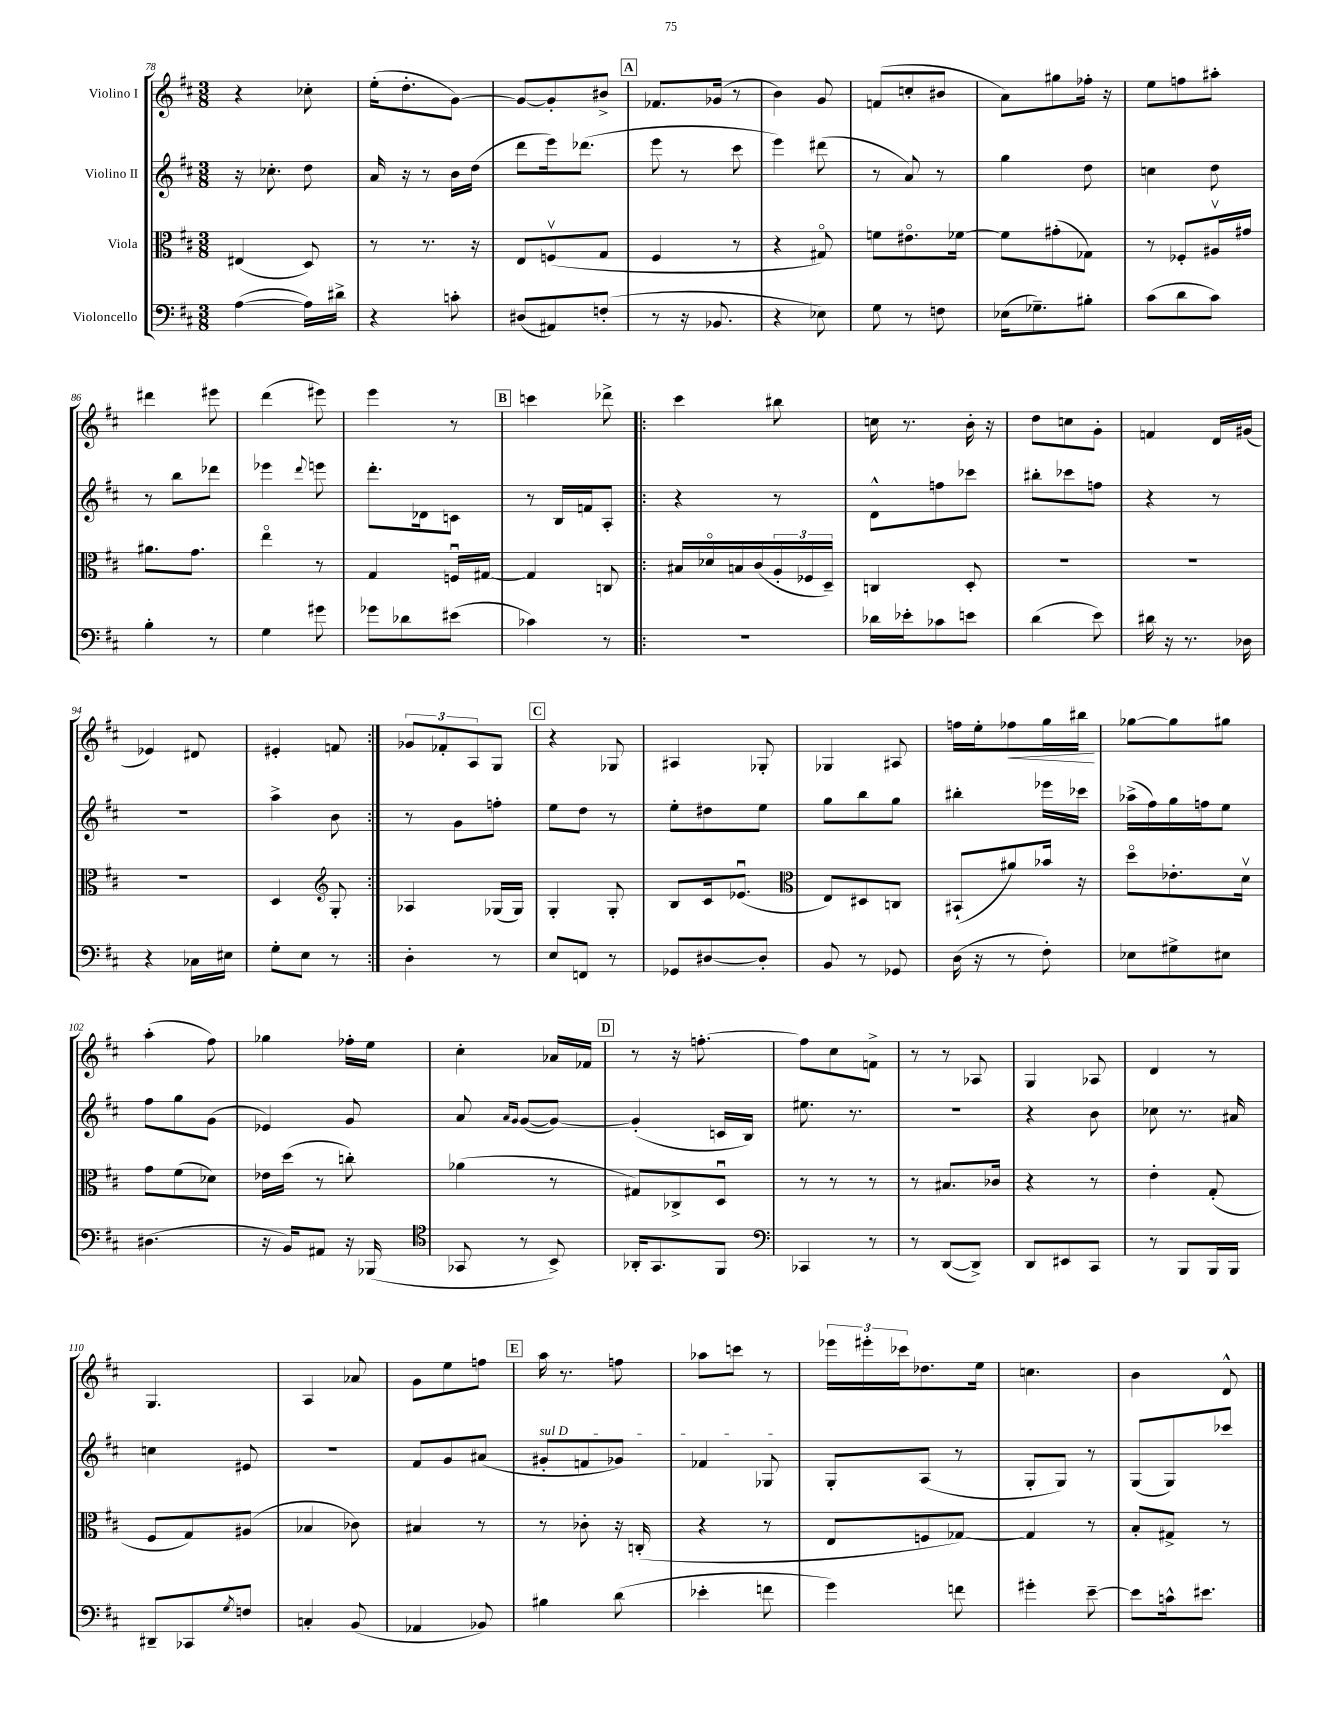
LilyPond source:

<<
\new StaffGroup <<
\new Staff = "s0" \with { instrumentName = "Violino I" } {
    \clef treble \key d \major \numericTimeSignature \time 3/8
    r4 ces''8-. |
    e''16-.( d''8.-. g'8~) |
    g'8~ g'8-. bis'8-> |
    \mark \markup { \box "A" } fes'8. ges'16( r8 |
    b'4) g'8 |
    f'8( c''8-. bis'8 |
    a'8) gis''8 fes''16-. r16 |
    e''8 f''8 ais''8-. |
    dis'''4 eis'''8 |
    d'''4( eis'''8) |
    e'''4 r8 |
    \mark \markup { \box "B" } c'''4 des'''8-> |
    \repeat volta 2 { cis'''4 bis''8 |
    c''16 r8. b'16-. r16 |
    d''8 c''8 g'8-. |
    f'4 d'16 gis'16( |
    ees'4) dis'8 |
    eis'4-. f'8 | }
    \tuplet 3/2 { ges'8 fes'8-. a8 } g8 |
    \mark \markup { \box "C" } r4 ges8 |
    ais4 ges8-. |
    ges4 ais8 |
    f''16 e''16-. fes''8\< g''16 bis''16\! |
    ges''8~ ges''8 gis''8 |
    a''4-.( fis''8) |
    ges''4 fes''16-. e''16 |
    cis''4-. aes'16 fes'16 |
    \mark \markup { \box "D" } r8 r16 f''8.~-. |
    f''8 cis''8 f'8-> |
    r8 r8 aes8 |
    g4 aes8 |
    d'4 r8 |
    g4. |
    a4 aes'8 |
    g'8 e''8 f''8 |
    \mark \markup { \box "E" } a''16 r8. f''8 |
    aes''8 c'''8 r8 |
    \tuplet 3/2 { ees'''16 eis'''16-. ces'''16 } des''8. e''16 |
    c''4. |
    b'4 d'8-^ \bar "|." |
}
\new Staff = "s1" \with { instrumentName = "Violino II" } {
    \clef treble \key d \major \numericTimeSignature \time 3/8
    r16 ces''8.-. d''8 |
    a'16 r16 r8 b'16 d''16( |
    d'''8 e'''16) des'''8.( |
    \mark \markup { \box "A" } e'''8 r8 cis'''8 |
    e'''4) dis'''8( |
    r8 a'8) r8 |
    g''4 d''8 |
    c''4 d''8 |
    r8 b''8 des'''8 |
    ees'''4 \appoggiatura { d'''8 } e'''8 |
    d'''8.-. des'16 c'8 |
    \mark \markup { \box "B" } r8 b16 f'16 a8-. |
    \repeat volta 2 { r4 r8 |
    d'8-^ f''8 ces'''8 |
    bis''8-. ces'''8 f''8 |
    r4 r8 |
    R4. |
    a''4-> b'8 | }
    r8 g'8 f''8-. |
    \mark \markup { \box "C" } e''8 d''8 r8 |
    e''8-. dis''8 e''8 |
    g''8 b''8 g''8 |
    bis''4-. ees'''16 ces'''16 |
    aes''16->( fis''16) g''16 f''16 e''8 |
    fis''8 g''8 g'8( |
    ees'4) g'8 |
    a'8 \grace { a'16 g'16 } g'8~( g'8~) |
    \mark \markup { \box "D" } g'4-.( c'16 b16) |
    eis''8. r8. |
    R4. |
    r4 b'8 |
    ces''8 r8. ais'16 |
    c''4 eis'8 |
    r4. |
    fis'8 g'8 ais'8( |
    \mark \markup { \box "E" } \once \override TextSpanner.bound-details.left.text = \markup { \italic "sul D" } gis'8-.\startTextSpan f'8 ges'8) |
    fes'4 ges8\stopTextSpan |
    g8-. a8( r8 |
    g8-. g8) r8 |
    g8( g8) ces'''8 \bar "|." |
}
\new Staff = "s2" \with { instrumentName = "Viola" } {
    \clef alto \key d \major \numericTimeSignature \time 3/8
    eis4( d8) |
    r8 r8. r16 |
    e8 f8\upbow( g8 |
    \mark \markup { \box "A" } fis4 r8 |
    r4 gis8\flageolet) |
    f'8 eis'8.\flageolet fes'16~ |
    fes'8 gis'8-.( ges8) |
    r8 fes8-. ais16\upbow gis'16 |
    ais'8. g'8. |
    e''4\flageolet r8 |
    g4 f16\downbow gis16~ |
    \mark \markup { \box "B" } gis4 c8 |
    \repeat volta 2 { bis16 des'16\flageolet b16 cis'16( \tuplet 3/2 { a16-. fes16 d16--) } |
    c4 d8-. |
    R4. |
    R4. |
    R4. |
    d4 \clef treble g8-. | }
    aes4 ges16( ges16) |
    \mark \markup { \box "C" } g4-. g8-. |
    b8 cis'16 ees'8.\downbow( |
    \clef alto e8) dis8 c8 |
    bis,8-!( ais'8) bes'16 r16 |
    d''8\flageolet ees'8.-. d'16\upbow |
    g'8 fis'8( des'8) |
    ees'16 d''16( r8 c''8-.) |
    aes'4( r8 |
    \mark \markup { \box "D" } gis8) ces8-> d8\downbow |
    r8 r8 r8 |
    r8 bis8. ces'16 |
    r4 r8 |
    e'4-. g8-.( |
    fis8 g8) ais8( |
    bes4 ces'8) |
    bis4 r8 |
    \mark \markup { \box "E" } r8 ces'8-. r16 c16-.( |
    r4 r8 |
    e8 f8 ges8~) |
    ges4 r8 |
    b8-. gis8-> r8 \bar "|." |
}
\new Staff = "s3" \with { instrumentName = "Violoncello" } {
    \clef bass \key d \major \numericTimeSignature \time 3/8
    a4~( a16) dis'16-> |
    r4 c'8-. |
    dis8( ais,8) f8-.( |
    \mark \markup { \box "A" } r8 r16 bes,8. |
    r4 ees8) |
    g8 r8 f8 |
    ees16( ges8.--) bis8-. |
    cis'8( d'8 cis'8) |
    b4-. r8 |
    g4 gis'8 |
    ges'8 des'8 eis'8( |
    \mark \markup { \box "B" } ces'4) r8 |
    \repeat volta 2 { R4. |
    des'16 ees'16-. ces'8 e'8 |
    d'4( e'8) |
    dis'16 r16 r8. des16 |
    r4 ces16 eis16 |
    g8-. e8 r8 | }
    d4-. r8 |
    \mark \markup { \box "C" } e8 f,8 r8 |
    ges,8 dis8~ dis8-. |
    b,8 r8 ges,8 |
    d16( r16 r8 fis8-.) |
    ees8 gis8-> eis8 |
    dis4.( |
    r16 b,16) ais,8 r16 bes,,16( |
    \clef tenor ges,8 r8 b,8->) |
    \mark \markup { \box "D" } aes,16-. g,8. fis,8 |
    \clef bass ces,4 r8 |
    r8 d,8~( d,8->) |
    d,8 eis,8 cis,8 |
    r8 b,,8 b,,16 b,,16 |
    dis,8-- ces,8 \acciaccatura { g8 } f8 |
    c4-. b,8( |
    aes,4 bes,8) |
    \mark \markup { \box "E" } bis4 d'8( |
    ees'4-. f'8 |
    g'4) f'8 |
    gis'4-. e'8~-- |
    e'8 c'16-^ eis'8. \bar "|." |
}
>>
>>
\layout { \context { \Score currentBarNumber = #78 } }
